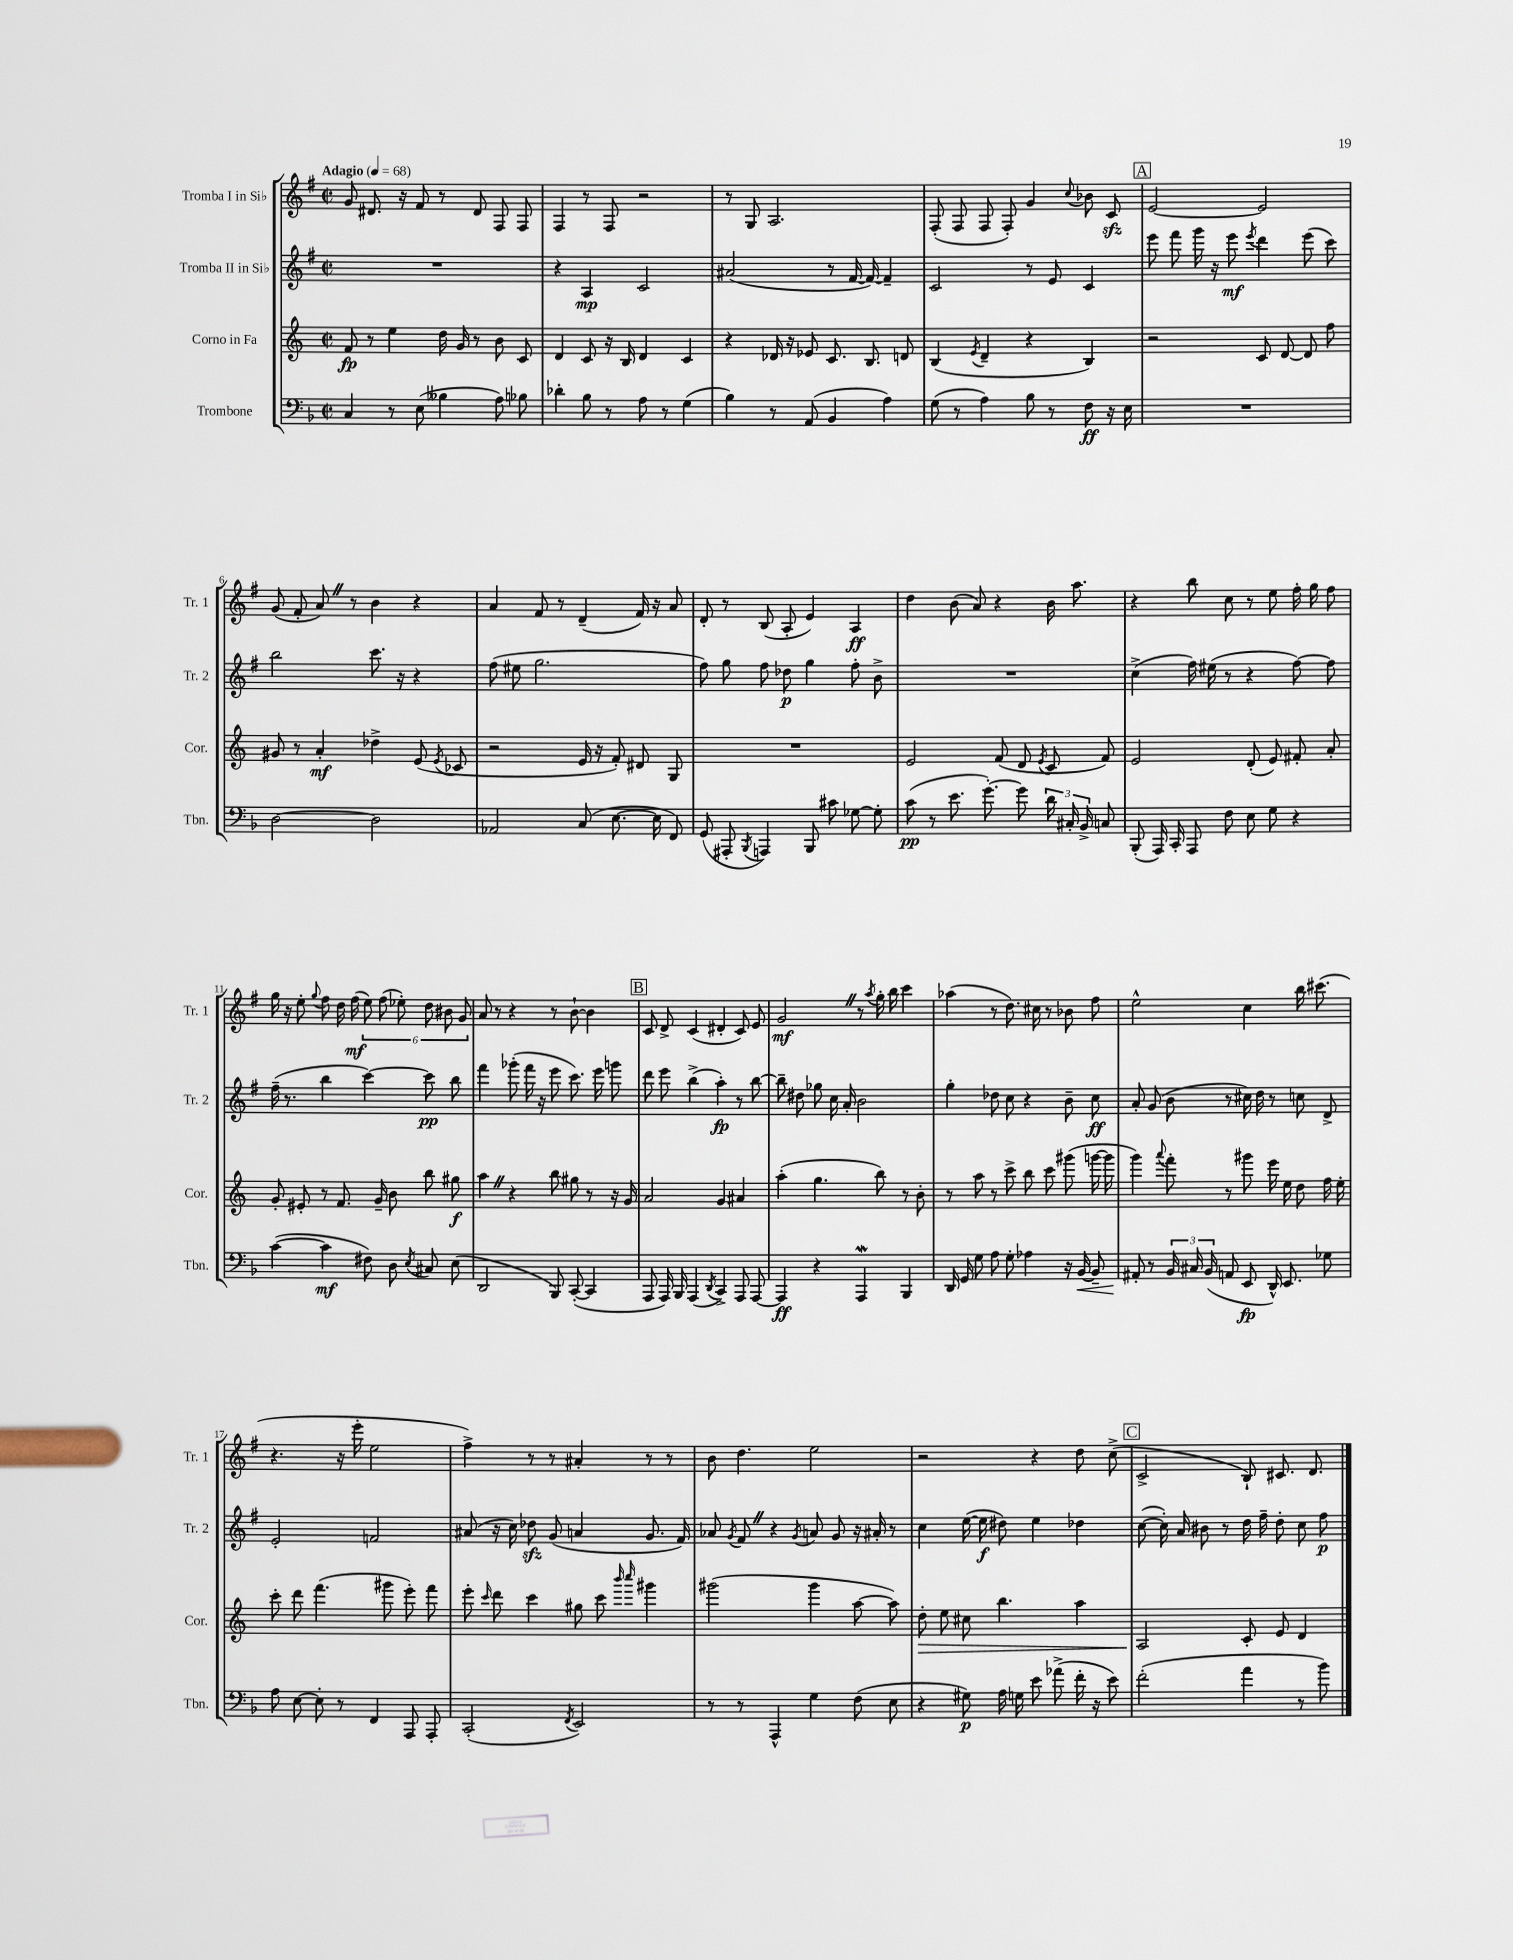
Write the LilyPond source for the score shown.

<<
\new StaffGroup <<
\new Staff = "s0" \with { instrumentName = "Tromba I in Sib" shortInstrumentName = "Tr. 1" } {
    \clef treble \key g \major \defaultTimeSignature \time 2/2 \tempo "Adagio" 4 = 68
    \autoBeamOff g'8 dis'8. r16 fis'8 r8 dis'8 fis8 fis8 |
    fis4 r8 fis8 r2 |
    r8 g8 a2. |
    fis8-.( fis8 fis8 fis8-.) g'4 \appoggiatura { c''8 } bes'8 c'8\sfz |
    \mark \markup { \box "A" } e'2~ e'2 |
    g'8( fis'8-. a'8) \once \override BreathingSign.text = \markup { \musicglyph "scripts.caesura.straight" } \breathe r8 b'4 r4 |
    a'4 fis'8 r8 d'4--( fis'16) r16 a'8 |
    d'8-. r8 b8( a8-. e'4) a4\ff |
    d''4 b'8( a'8) r4 b'16 a''8. |
    r4 b''8 c''8 r8 e''8 fis''16-. g''16 fis''8 |
    g''16 r16 e''8-. \appoggiatura { g''8 } fis''8 d''16 fis''16\mf( \tuplet 6/4 { e''8) fis''8( ees''8-.) d''8 bis'8 g'8 } |
    a'8 r8 r4 r8 b'8~-! b'4 |
    \mark \markup { \box "B" } c'8 d'8-> c'4( dis'4-. c'8) e'8 |
    g'2\mf \once \override BreathingSign.text = \markup { \musicglyph "scripts.caesura.straight" } \breathe r8 \acciaccatura { a''8 } g''16-. b''16 c'''4 |
    aes''4( r8 d''8.) cis''16 r8 bes'8 fis''8 |
    e''2-^ c''4 b''16 cis'''8.( |
    r4. r16 e'''16-. e''2 |
    fis''4->) r8 r8 ais'4-. r8 r8 |
    b'8 d''4. e''2 |
    r2 r4 d''8 c''8->( |
    \mark \markup { \box "C" } c'2-> b8-!) cis'8. d'8. \bar "|." |
}
\new Staff = "s1" \with { instrumentName = "Tromba II in Sib" shortInstrumentName = "Tr. 2" } {
    \clef treble \key g \major \defaultTimeSignature \time 2/2
    \autoBeamOff R1 |
    r4 a4\mp c'2 |
    ais'2( r8 fis'16~ fis'16~) fis'4-- |
    c'2 r8 e'8 c'4 |
    \mark \markup { \box "A" } e'''8 fis'''8 g'''16 r16 e'''8\mf \acciaccatura { e'''8 } d'''4 e'''8( c'''8) |
    b''2 c'''8. r16 r4 |
    fis''8( eis''8 g''2. |
    fis''8) g''8 fis''8 des''8\p g''4 fis''8-. b'8-> |
    R1 |
    c''4->( fis''16) eis''16( r8 r4 fis''8~) fis''8 |
    fis''16--( r8. b''4 c'''4~) c'''8\pp b''8 |
    fis'''4 ges'''8-.( fis'''16 r16 e'''8 c'''8.) e'''16 g'''8 |
    \mark \markup { \box "B" } d'''8 e'''8 b''4->( a''4-.\fp) r8 b''8~ |
    b''8-- dis''8 ges''8 c''16 a'16-. b'2 |
    g''4-. des''8 c''8 r4 b'8-- c''8\ff |
    a'8-. g'8( b'8 r8 cis''16) d''16 r8 c''8 d'8-> |
    e'2-. f'2 |
    ais'8( r16 c''16) des''8\sfz g'8( a'4 g'8. fis'16) |
    aes'8 \acciaccatura { g'8 } fis'8 \once \override BreathingSign.text = \markup { \musicglyph "scripts.caesura.straight" } \breathe r4 \acciaccatura { g'8 } a'8 g'8 r16 ais'16-. r8 |
    c''4 e''16~( e''16\f dis''8) e''4 des''4 |
    \mark \markup { \box "C" } c''8~( c''16-.) a'16 bis'8 r8 d''16 fis''16-- d''8-. c''8 fis''8\p \bar "|." |
}
\new Staff = "s2" \with { instrumentName = "Corno in Fa" shortInstrumentName = "Cor." } {
    \clef treble \key c \major \defaultTimeSignature \time 2/2
    \autoBeamOff f'8\fp r8 e''4 d''16 g'16 r8 b'8 c'8 |
    d'4 c'8 r16 b16 d'4 c'4 |
    r4 des'16 r16 ees'8 c'8. b8. d'8 |
    b4( \acciaccatura { e'8 } d'4-- r4 b4) |
    \mark \markup { \box "A" } r2 c'8 d'8~ d'8 f''8 |
    gis'8 r8 a'4-.\mf des''4-> e'8( \acciaccatura { e'8 } ces'8 |
    r2 e'16 r16 f'8-.) dis'8 g8 |
    R1 |
    e'2 f'8( d'8 \acciaccatura { e'8 } c'8 f'8) |
    e'2 d'8-.( e'8) fis'8-. a'8-. |
    g'8-. eis'8-. r8 f'8. g'16-- b'8 b''8 gis''8\f |
    a''4 \once \override BreathingSign.text = \markup { \musicglyph "scripts.caesura.straight" } \breathe r4 b''8 gis''8 r8 r16 g'16 |
    \mark \markup { \box "B" } a'2 g'4 ais'4 |
    a''4-.( g''4. b''8) r8 b'8-. |
    r8 a''8 r8 c'''8-> b''8 c'''8 gis'''8( g'''16~ g'''16 |
    g'''4) \appoggiatura { a'''8 } f'''8-. r8 gis'''8 e'''16 e''16 d''8 f''16 e''16-. |
    c'''8-. d'''8 f'''4.( gis'''8 e'''8-.) f'''8 |
    e'''8-. \grace { c'''16 } d'''8 c'''4 gis''8 c'''8 \grace { b'''16 c''''16 } gis'''4 |
    gis'''2( gis'''4 a''8~ a''8) |
    d''8-.\> e''8 cis''8 b''4. a''4 |
    \mark \markup { \box "C" } a2\! c'8-. e'8 d'4 \bar "|." |
}
\new Staff = "s3" \with { instrumentName = "Trombone" shortInstrumentName = "Tbn." } {
    \clef bass \key f \major \defaultTimeSignature \time 2/2
    \autoBeamOff c4 r8 e8( beses4 a8) bes8 |
    des'4-. bes8 r8 a8 r8 g4( |
    bes4) r8 a,8( bes,4 a4) |
    g8( r8 a4) bes8 r8 f8\ff r16 e16 |
    \mark \markup { \box "A" } R1 |
    d2~ d2 |
    aes,2 c8( e8.~ e16 f,8) |
    g,8( ais,,8-. \acciaccatura { bes,,8 } a,,4) bes,,8 cis'8 ges8~ ges8-. |
    c'8\pp( r8 e'8. g'8.~-.) g'8 \tuplet 3/2 { d'16 cis16-. bes,16-> } c8 |
    bes,,8-.( a,,16) c,16-. a,,8 f8 e8 g8 r4 |
    c'4~( c'4\mf fis8) d8 \acciaccatura { e8 } cis8 e8( |
    d,2 bes,,8) c,8~-.( c,4 |
    \mark \markup { \box "B" } a,,8 a,,16) bes,,16 a,,4( \acciaccatura { d,8 } c,4->) a,,8 a,,8~ |
    a,,4\ff r4 a,,4\mordent bes,,4 |
    d,16 g,16 g8 a8 g8-. aes4 r16 bes,16~\< bes,8-- |
    ais,8-.\! r8 \tuplet 3/2 { bes,16 cis16 bes,16( } a,8 e,8\fp d,16-^) e,8. ges8 |
    a8 e8~ e8-. r8 f,4 a,,8 a,,8-. |
    c,2-.( \acciaccatura { f,8 } e,2) |
    r8 r8 a,,4-^ g4 f8( e8 |
    r4 gis8\p) a16 g16 e'8 aes'8->( f'16-. r16 e'8) |
    \mark \markup { \box "C" } f'2-.( a'4 r8 bes'8) \bar "|." |
}
>>
>>
